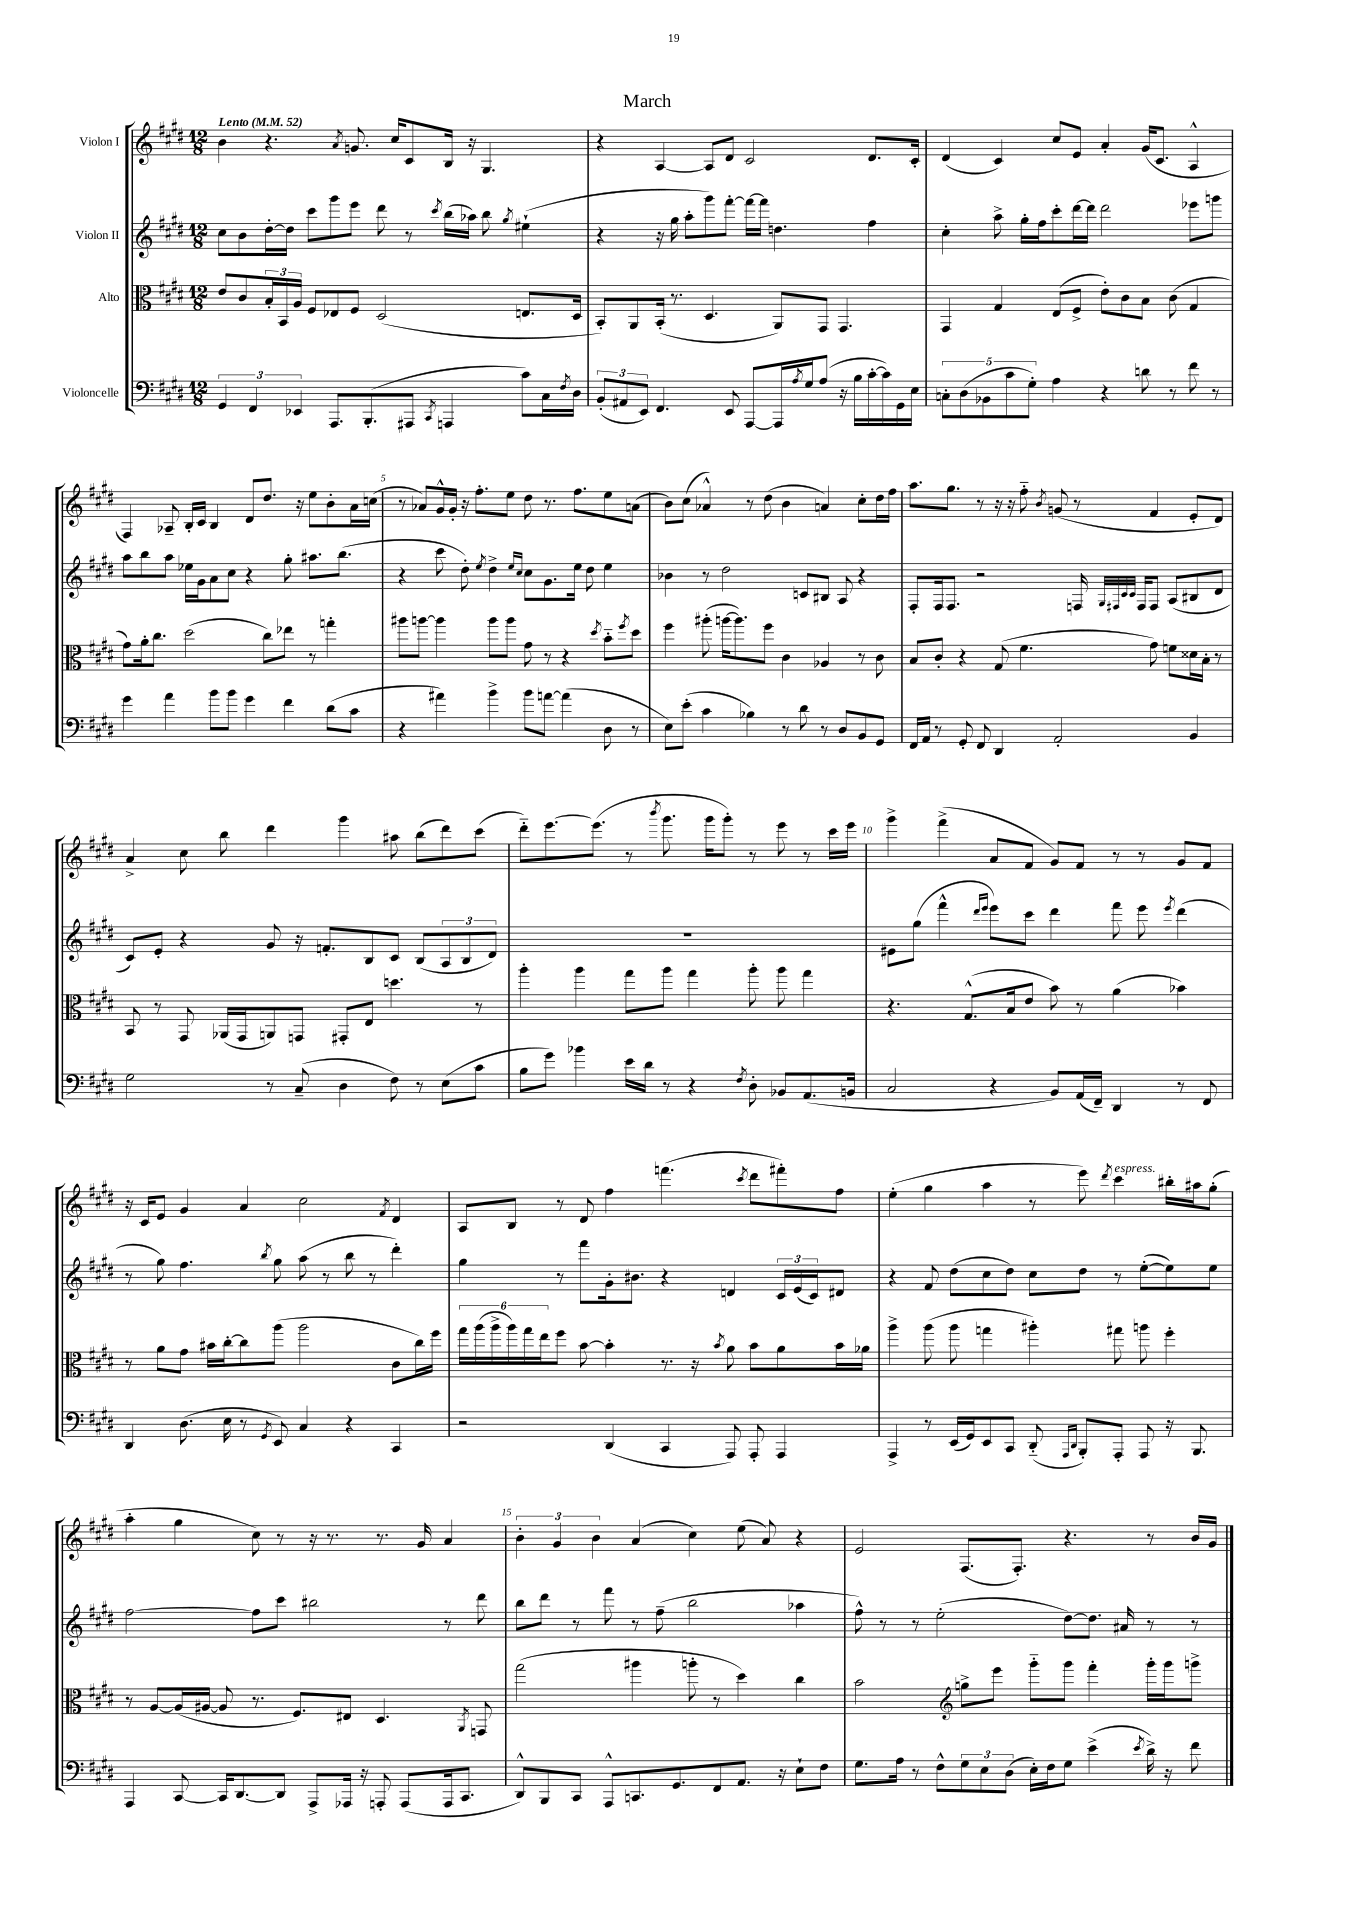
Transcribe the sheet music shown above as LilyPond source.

\header { title = "March" }
<<
\new StaffGroup <<
\new Staff = "s0" \with { instrumentName = "Violon I" } {
    \clef treble \key e \major \numericTimeSignature \time 12/8 \tempo "Lento" 4 = 52
    b'4 r4. \acciaccatura { a'8 } g'8. cis''16 cis'8 b16 r16 gis4. |
    r4 a4~ a8 dis'8 cis'2 dis'8. cis'16-. |
    dis'4( cis'4) cis''8 e'8 a'4-. gis'16( cis'8. a4-^ |
    fis4) aes8-- b16-. cis'16 b4 dis'8 dis''8. r16 e''8 b'8-. a'16 c''16( |
    r8 aes'8) gis'16-^ gis'16-. r16 fis''8.-. e''8 dis''8 r8. fis''8. e''8 a'8( |
    b'8) cis''8( aes'4-^) r8 dis''8( b'4 a'4) cis''8-. dis''16 fis''16 |
    a''8. gis''8. r8 r16 r16 fis''8-_ \acciaccatura { b'8 } g'8( r8 fis'4 e'8-. dis'8) |
    a'4-> cis''8 b''8 dis'''4 gis'''4 ais''8 b''8( dis'''8) cis'''8( |
    dis'''8-_) e'''8.~ e'''8.( r8 \acciaccatura { b'''8 } gis'''8. gis'''16 gis'''8-.) r8 e'''8 r8 cis'''16 e'''16 |
    gis'''4-> fis'''4->( a'8 fis'8 gis'8) fis'8 r8 r8 gis'8 fis'8 |
    r16 cis'16 e'8 gis'4 a'4 cis''2 \acciaccatura { fis'8 } dis'4 |
    a8 b8 r8 dis'8 fis''4 f'''4.( \acciaccatura { cis'''8 } dis'''8 fis'''8-.) fis''8 |
    e''4-.( gis''4 a''4 r8 e'''8) \acciaccatura { dis'''8 } cis'''4^\markup { \italic "espress." } bis''16-. ais''16 gis''8-.( |
    a''4-. gis''4 cis''8) r8 r16 r8. r8. gis'16 a'4 |
    \tuplet 3/2 { b'4-. gis'4 b'4 } a'4( cis''4) e''8( a'8) r4 |
    e'2 fis8.( fis8.-.) r4. r8 b'16 gis'16 \bar "|." |
}
\new Staff = "s1" \with { instrumentName = "Violon II" } {
    \clef treble \key e \major \numericTimeSignature \time 12/8
    cis''8 b'8 dis''16~-. dis''16 cis'''8 gis'''8 e'''8 dis'''8 r8 \acciaccatura { cis'''8 } b''16( aes''16) b''8 \acciaccatura { gis''8 } eis''4-!( |
    r4 r16 gis''16 a''8-. gis'''8) fis'''8~-. fis'''16~ fis'''16 d''4. fis''4 |
    cis''4-. a''8-> gis''16-. fis''16 cis'''8-. dis'''16~ dis'''16 dis'''2 ees'''8 g'''8 |
    a''8 b''8 a''8 ees''16 gis'16 a'8 cis''8 r4 gis''8-. ais''8. b''8.( |
    r4 cis'''8 dis''8-.) \acciaccatura { e''8 } dis''4-> \grace { e''16 cis''16 } cis''8 gis'8. e''16 dis''8 e''4 |
    bes'4 r8 dis''2 c'8 bis8 a8 r4 |
    fis8-. fis16 fis8. r2 f16 \grace { gis32 fis32 cis'32 cis'32 } fis16 fis8 a8( bis8 dis'8 |
    cis'8) e'8-. r4 gis'8 r16 f'8.-. b8 cis'8 b8( \tuplet 3/2 { a8 b8 dis'8) } |
    R1. |
    eis'8 gis''8( fis'''4-^ \grace { dis'''16 e'''16 } e'''8) cis'''8 dis'''4 fis'''8 e'''8 \acciaccatura { e'''8 } dis'''4( |
    r8 gis''8) fis''4. \acciaccatura { b''8 } gis''8 a''8( r8 b''8 r8 dis'''4-.) |
    gis''4 r8 fis'''8 gis'16-. bis'8. r4 d'4 \tuplet 3/2 { cis'16 e'16( cis'16) } dis'8 |
    r4 fis'8 dis''8( cis''8 dis''8) cis''8 dis''8 r8 e''8~-.( e''8) e''8 |
    fis''2~ fis''8 cis'''8 bis''2 r8 dis'''8 |
    b''8 dis'''8 r8 fis'''8 r8 fis''8--( b''2 aes''4 |
    fis''8-^) r8 r8 e''2-.( dis''8~) dis''8. ais'16 r8 r8 \bar "|." |
}
\new Staff = "s2" \with { instrumentName = "Alto" } {
    \clef alto \key e \major \numericTimeSignature \time 12/8
    e'8 cis'8 \tuplet 3/2 { b16-. b,16 a16 } fis8 ees8 fis8 dis2( e8. dis16 |
    b,8-.) a,8 b,16-.( r8. dis4. a,8) gis,8 gis,4. |
    gis,4 gis4 e8( fis8-> e'8-.) cis'8 b8 cis'8( gis4 |
    gis'8) a'16-. cis''8. dis''2( cis''8) ees''8 r8 g''4-. |
    ais''8 a''8~ a''4 a''8 a''8 gis'8 r8 r4 \acciaccatura { dis''8 } b'8-_ \acciaccatura { fis''8 } dis''8 |
    fis''4 ais''8-.( a''16~ a''8.) fis''8 cis'4 aes4 r8 cis'8 |
    b8 cis'8-. r4 gis8( fis'4. gis'8) f'8 disis'16 b16-. r8 |
    b,8 r8 gis,8 aes,16( gis,16 a,8) g,8 gis,8-. e8 d''4. r8 |
    a''4-. a''4 gis''8 a''8 gis''4 a''8-. a''8 gis''4 |
    r4. gis8.-^( b16 e'8 b'8) r8 a'4( bes'4) |
    r8 a'8 gis'8 bis'16 cis''16~-. cis''8 a''8( a''2 cis'8 cis''16) fis''16 |
    \tuplet 6/4 { gis''16 a''16( a''16-> a''16) gis''16 e''16 } fis''8 b'8~ b'4-. r8. r16 \acciaccatura { b'8 } a'8 b'8 a'8 b'16 aes'16 |
    a''4-> a''8( a''8 g''4 ais''4-.) gis''8 a''8 fis''4-. |
    r8 a8~ a16( ais16~ ais8 r8. fis8.) eis8 dis4. \acciaccatura { a,8 } g,8 |
    gis''2( ais''4 a''8-. r8 dis''4) cis''4 |
    b'2 \clef treble g''8-> e'''8 gis'''8-_ gis'''8 fis'''4-. gis'''16-. gis'''16 g'''8-> \bar "|." |
}
\new Staff = "s3" \with { instrumentName = "Violoncelle" } {
    \clef bass \key e \major \numericTimeSignature \time 12/8
    \tuplet 3/2 { gis,4 fis,4 ees,4 } a,,8. b,,8.-.( ais,,8 \acciaccatura { cis,8 } a,,4 cis'8) cis16 \acciaccatura { fis8 } dis16 |
    \tuplet 3/2 { b,8-.( ais,8 e,8) } fis,4. e,8 a,,8~ a,,16 \acciaccatura { a8 } gis16 a8( r16 b16 cis'16~-. cis'16) gis,16 e16 |
    \tuplet 5/4 { c8-. dis8( bes,8 cis'8 gis8-.) } a4 r4 d'8 r8 fis'8 r8 |
    gis'4 a'4 b'8 b'8 gis'4 fis'4 dis'8( cis'8 |
    r4 ais'4) b'4-> b'8 a'8~ a'4( dis8 r8 |
    e8) e'8-.( cis'4 bes4) r8 dis'8 r8 dis8 b,8 gis,8 |
    fis,16 a,16 r8 gis,8-. fis,8 dis,4 a,2-. b,4 |
    gis2 r8 cis8--( dis4 fis8) r8 e8( cis'8 |
    b8 gis'8) bes'4 e'16 dis'16 r8 r4 \acciaccatura { fis8 } dis8-. bes,8 a,8.( b,16 |
    cis2 r4 b,8) a,16( fis,16--) dis,4 r8 fis,8 |
    dis,4 dis8.( e16 r8 \acciaccatura { gis,8 } e,8) cis4 r4 cis,4 |
    r2 dis,4( cis,4 a,,8) a,,8-. a,,4 |
    a,,4-> r8 e,16( gis,16) e,8 cis,8 dis,8-_( \grace { a,,16 dis,16 } b,,8-.) a,,8-. a,,8 r16 b,,8. |
    a,,4 cis,8~ cis,16 dis,8.~ dis,8 a,,8-> aes,,16 r16 a,,8-. a,,8( a,,16 cis,8. |
    dis,8-^) b,,8 cis,8 a,,8-^ c,8. gis,8. fis,8 a,8. r16 e8-! fis8 |
    gis8. a16 r8 fis8-^ \tuplet 3/2 { gis8 e8 dis8( } e16-.) fis16 gis8 e'4->( \acciaccatura { e'8 } dis'16->) r16 fis'8 \bar "|." |
}
>>
>>
\layout { \context { \Score \override BarNumber.break-visibility = ##(#f #t #t) barNumberVisibility = #(every-nth-bar-number-visible 5) } }
